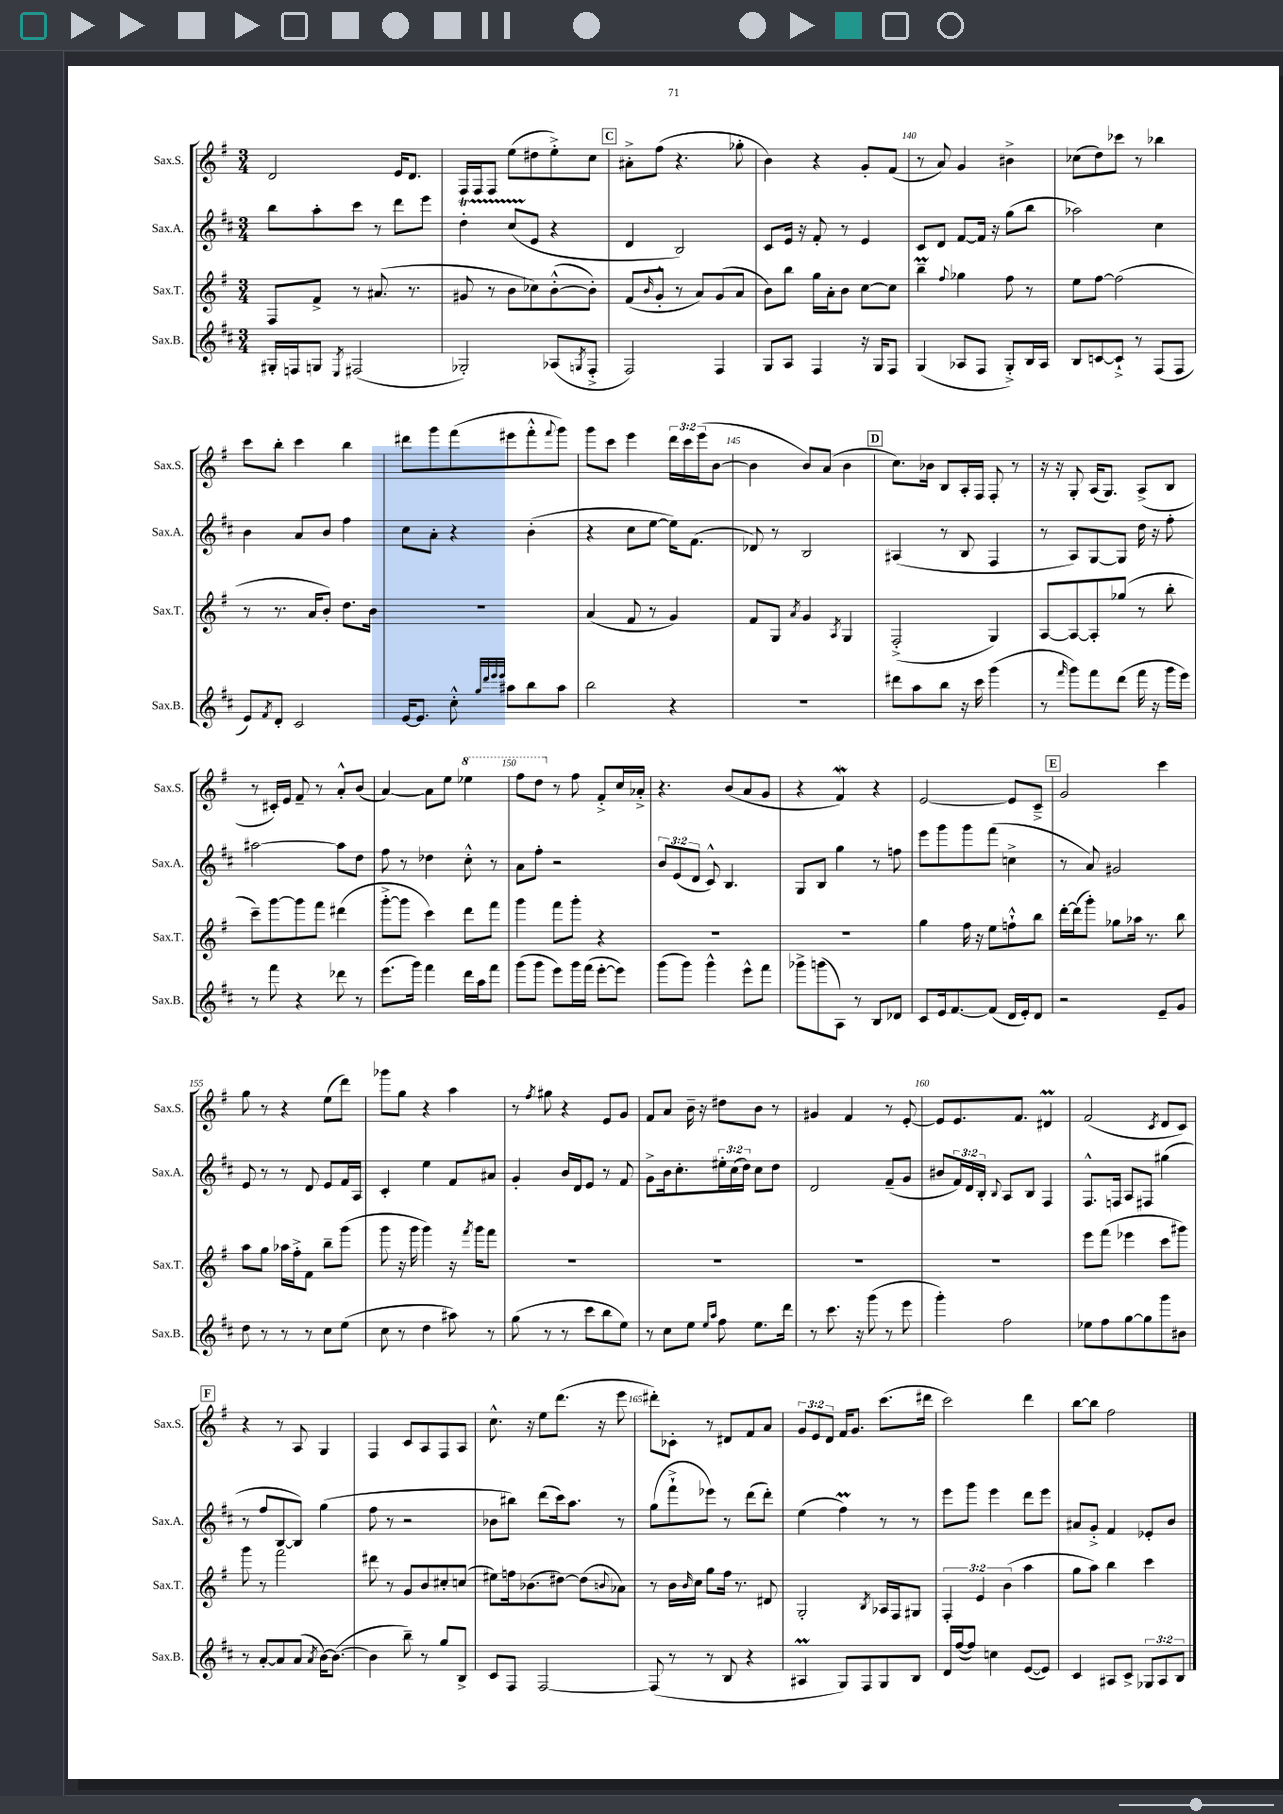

**kern	**kern	**kern	**kern
*staff4	*staff3	*staff2	*staff1
*clefG2	*clefG2	*clefG2	*clefG2
*k[f#c#]	*k[f#]	*k[f#c#]	*k[f#]
*M3/4	*M3/4	*M3/4	*M3/4
16G#'	8F#	8bb	2d
16F	.	.	.
8G	8f#^	8aa'	.
8qE	.	.	.
(2F#	8r	8ccc#	.
.	(8.a#	8r	.
.	.	8ddd	16e
.	8.r	.	8.d
.	.	8eee	.
=	=	=	=
2G-')	8g#	4dd'	16F#
.	.	.	16F#
.	8r	.	8F#
.	8b	(8cc#	(8ee
.	8cc-)	8e	8dd#
(8A-	([8b'^^	4r	8ee'^)
8qG	.	.	.
8F#'^	8b'])	.	8cc
=	=	=	=
2F#)	(8f#	4d	8a#'^
.	16qqb	.	.
.	8g'^^	.	(8ff#
.	8r	2B)	4.r
.	8a)	.	.
4F#	(8g	.	.
.	8a	.	8gg-'
=	=	=	=
8G	8b)	8c#	4b)
8A	8bb	16e	.
.	.	16r	.
4F#	16gg	8f#'	4r
.	16a'	.	.
.	8b	8r	.
16r	[8cc	4e	8g'
16G	.	.	.
8F#	8cc]	.	(8f#
=	=	=	=
(4G	4bb~	8c#	8r
.	.	8d	8a)
.	8qqff#	.	.
8A-	4gg-	[8f#	4g
8F#	.	16f#]	.
.	.	16r	.
8G'^)	8ff#	(8gg	4b#^
16B	8r	8bb	.
16A-	.	.	.
=	=	=	=
8B	8ee	2aa-)	(8cc-
[8c	[8ff#	.	8dd)
8c`^]	(2ff#]	.	8ccc-
8r	.	.	8r
(8F#	.	4cc#	4bb-
8F#	.	.	.
=	=	=	=
8e)	8r	4b	8ccc
8qf#	.	.	.
8d'	8.r	.	8bb'
2c#	.	8a	4ccc
.	16a	.	.
.	8b')	8b	.
.	8.dd	4ff#	4bb
.	16b	.	.
=	=	=	=
[16e	2.r	8cc#	8ddd#
8.e]	.	.	.
.	.	8a'	8ggg
8cc#'^^	.	4r	(8fff#
32qqgg	.	.	.
32qqddd	.	.	.
32qqeee	.	.	.
32qqeee	.	.	.
8aa#	.	.	8eee#
8bb	.	(4b'	8fff#'^^
.	.	.	8qqfff#
8aa#	.	.	8ggg)
=	=	=	=
2bb	(4a	4r	8ggg
.	.	.	8ccc
.	8f#	8cc#	4eee
.	8r	[8ee	.
4r	4g)	16ee])	24ddd
.	.	.	24ccc
.	.	(8.f#	.
.	.	.	(24eee
.	.	.	[8b
=	=	=	=
2.r	8f#	8d-)	4b]
.	8G	8r	.
.	8qa	.	.
.	4g	2B	8b)
.	.	.	(8a
.	8qA	.	.
.	4G	.	4b
=	=	=	=
8ddd#	(2F#'^	(4A#	8.cc)
8aa	.	.	.
.	.	.	16b-
8bb	.	8r	8B
16r	.	8B	16A'
16ccc#	.	.	16F#
(4ggg	4G)	4F#	8F#'
.	.	.	8r
=	=	=	=
8r	[8A	8r	16r
.	.	.	16r
16qqfff#	.	.	.
8ggg)	8A_	8A)	8G'
8fff#	8A']	[8G	(16A
.	.	.	8.G)
(8ddd	(8gg-	8G]	.
16fff#	8r	16dd	(8A^
16r	.	16r	.
16ggg	8bb'	8ff#'	8B
16eee)	.	.	.
=	=	=	=
8r	8ccc~)	[2aa#	8r
8fff#	[8ggg	.	16c#')
.	.	.	16e
4r	8ggg]	.	8f#~
.	8fff#	.	8r
8ddd-	(4ddd#	8aa#]	8a'^^
8r	.	8dd	(8b
=	=	=	=
(8.eee	[8ggg'^	8ff#	[4a)
.	8ggg]	8r	.
16ggg)	.	.	.
4fff#	4ccc)	4dd-	8a]
.	.	.	8ee
16ddd	8ddd	8cc#'^^	4eee-
16aa	.	.	.
8fff#	8fff#	8r	.
=	=	=	=
(8ggg	4ggg	8a	8fff#
8ggg	.	8ff#'	8ddd
8eee)	8fff#	2r	8r
16ggg	8ggg'	.	8ff#
(16fff#	.	.	.
[8eee'	4r	.	8f#'^
8eee])	.	.	16cc
.	.	.	16a-'^
=	=	=	=
(8ggg	2.r	12b	4.r
.	.	(12e	.
8ggg)	.	.	.
.	.	12d	.
4ggg^^	.	8c#^^)	.
.	.	4.B	(8b
8eee^^	.	.	8a
8fff#	.	.	8g
=	=	=	=
8ggg-^	2.r	8G	4r
(8ggg	.	8B	.
8A)	.	4gg	4f#)
8r	.	.	.
8B	.	8r	4r
8d-	.	8ff	.
=	=	=	=
8c#	4gg	8eee	[2e
16e	.	8ggg	.
[8.f#	.	.	.
.	16ff#	8ggg	.
.	16r	.	.
(8f#]	8ee	(8fff#	.
16d	8ff`^^	4cc^	8e]
16e')	.	.	.
8d	8bb	.	8c~^
=	=	=	=
2r	[16ddd'	8r	2g
.	(16ddd]	.	.
.	8ggg')	8a)	.
.	8gg-	2g#	.
.	16aa-	.	.
.	8.r	.	.
8e~	.	.	4ccc
8g	8bb	.	.
=	=	=	=
8dd	8aa	8e	8gg
8r	8gg	8r	8r
8r	16aa-	8r	4r
.	16ff#'^	.	.
8r	8f#	8d	.
8cc#	8bb~	8e	(8ee
(8ee	(8ggg	16f#	8ddd)
.	.	16A	.
=	=	=	=
8cc#	8ggg	4c#'	8ggg-
8r	16r	.	8gg
.	16ggg	.	.
4dd	4ggg)	4ee	4r
8aa#)	16r	8f#	4aa
.	8qfff#	.	.
.	16ggg	.	.
8r	8fff#	8a#	.
=	=	=	=
(8gg	2.r	4g'	8r
.	.	.	8qff#
8r	.	.	8gg#
8r	.	16b	4r
.	.	16d	.
8ccc#	.	8e	.
8bb	.	8r	8e
8ee)	.	8f#	8g
=	=	=	=
8r	2.r	8g^	8f#
8cc#	.	16b	8a
.	.	8.cc#'	.
8ee	.	.	16b~
.	.	.	16r
16qqee	.	.	.
16qqaa	.	.	.
8ff#	.	24ee#'	8dd#
.	.	(24cc#	.
.	.	24dd)	.
8.ee	.	8cc#	8b
.	.	8dd	8r
16ddd	.	.	.
=	=	=	=
8r	2.r	2d	4g#
8.ccc#	.	.	.
.	.	.	4f#
16r	.	.	.
(8ggg	.	.	.
8r	.	(8f#~	8r
8eee	.	8g	[8e'
=	=	=	=
4ggg')	2.r	8b#	8e]
.	.	24f#)	8.e
.	.	24d	.
.	.	24B'	.
.	.	8qqB	.
2ff#	.	8A	.
.	.	.	8.f#
.	.	8B	.
.	.	4F#	4d#
=	=	=	=
8ee-	8eee	8.F#^^	(2f#
8ff#	(8fff#	.	.
.	.	16F	.
[8gg	4eee-	8A	.
8gg]	.	8F#	.
.	.	.	8qc
8ggg	8ccc	(4gg#	8d
8b#	8ggg#)	.	8c)
=	=	=	=
8r	8ggg	8r	4r
[8a'	8r	8ff#	.
8a]	2fff#	[8B	8r
(8a	.	8B])	8A
8qa	.	.	.
[16b)	.	(4gg	4G
(8.b_	.	.	.
=	=	=	=
4b]	8ddd#	8ff#	4F#
.	8r	8r	.
8bb~)	8g	2r	8c
8r	8b	.	8A
8gg	8cc#'	.	8F#
8B^	(8cc	.	8A
=	=	=	=
8c#	8ee#)	8b-	8.cc^^
8F#	16ff	8bb#)	.
.	(8.b-	.	16r
[2F#	.	(8ddd	8ee
.	[8dd#)	16ccc#)	(8.ddd
.	.	8.aa	.
.	(8dd#]	.	.
.	.	.	16r
.	8qqb	.	.
.	8a-)	8r	8eee
=	=	=	=
(8F#]	8r	(8gg	8ddd#')
8r	16b	8fff#`^	8c-'
.	16qqb	.	.
.	16cc	.	.
8r	8gg	8eee-)	8r
8B	16ff#	8r	8d#
.	8.r	.	.
4r	.	(8ddd	8f#
.	8d#	8ddd')	8a
=	=	=	=
4A#	2G'	(4ee	12g
.	.	.	12e
.	.	.	12d
8G)	.	4ff#)	16f#
.	.	.	8.g
8F#	.	.	.
.	8qB	.	.
8G	16A-	8r	(8.ccc
.	16F#	.	.
8B	8G#	8r	.
.	.	.	16ddd#
=	=	=	=
16d	6F#'	8eee	2ccc)
([16ff#	.	.	.
8ff#])	.	8ggg	.
.	6e	.	.
4cc	.	4eee	.
.	(6b	.	.
([8e	4aa	8ddd	4ddd
8e])	.	8eee	.
=	=	=	=
4c#	8gg	8a#	[8bb
.	8aa)	8g'^	8bb]
8A#	4bb	4f#	2ff#
8c#^	.	.	.
12G-	4ccc	8e-'	.
12A#	.	.	.
.	.	8b	.
12B	.	.	.
==	==	==	==
*-	*-	*-	*-
